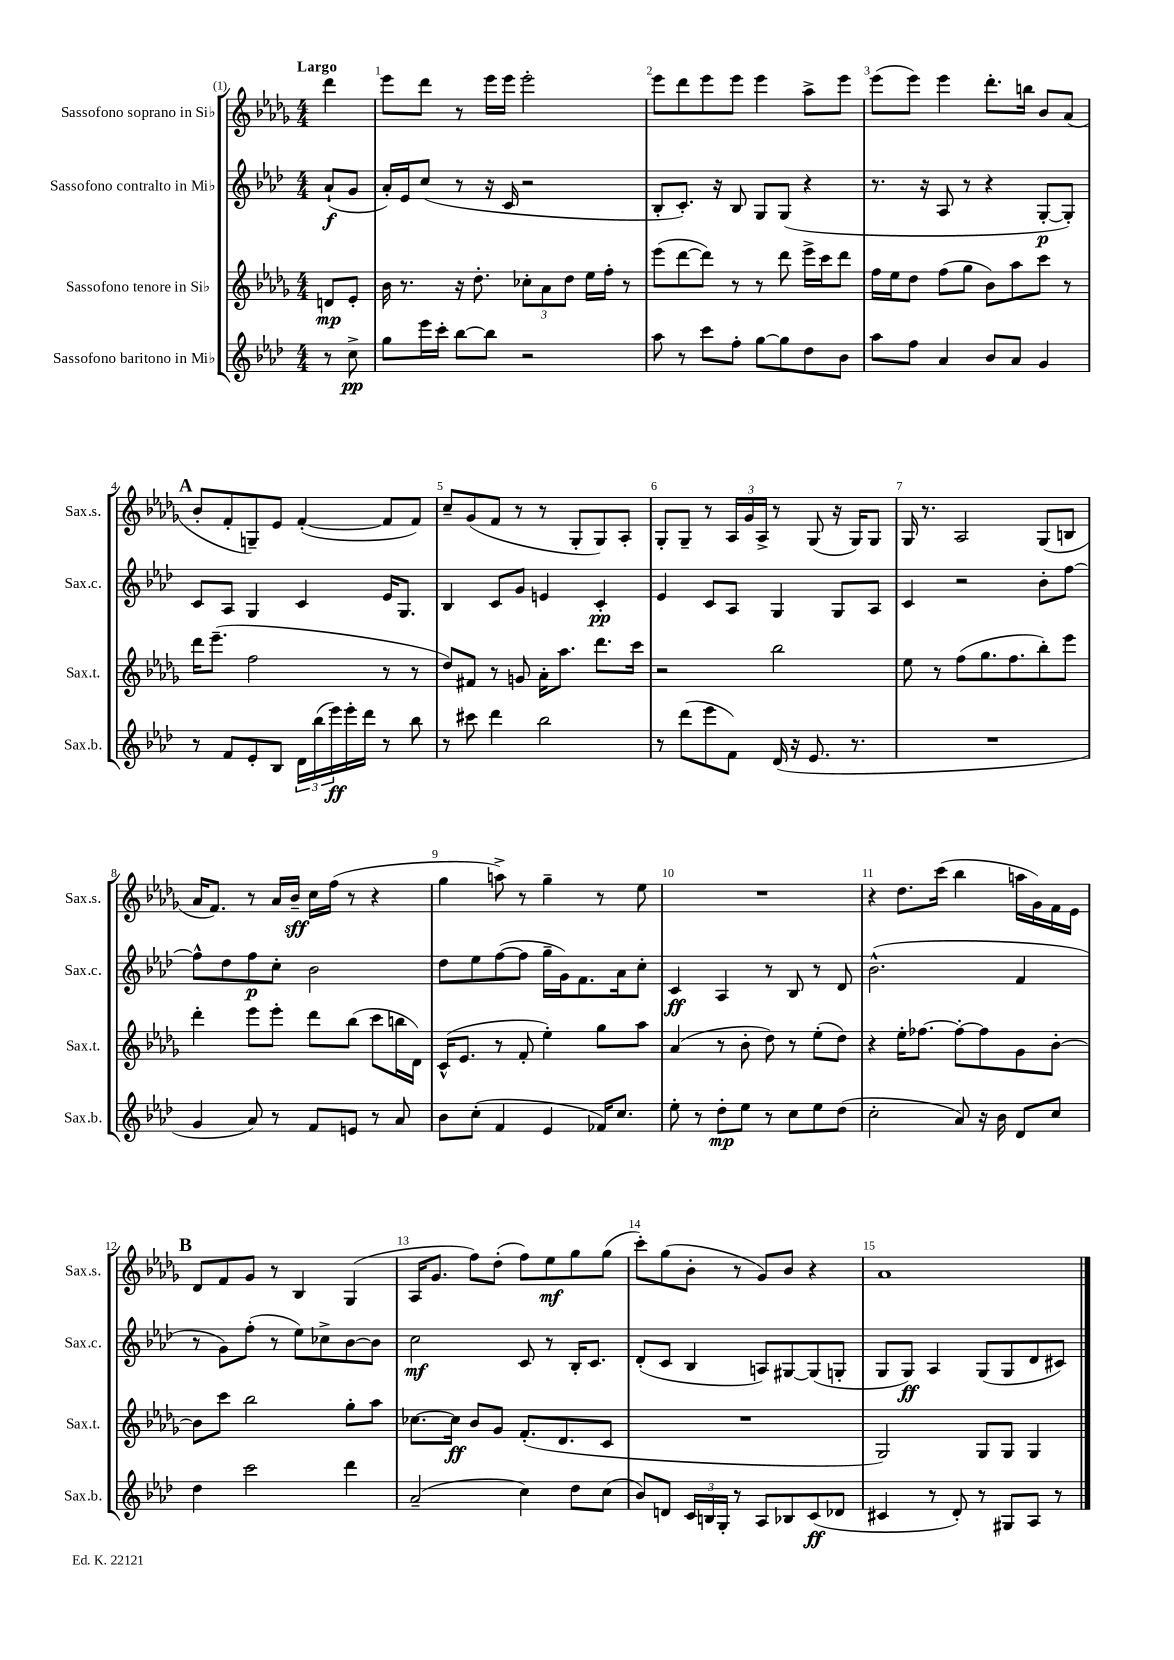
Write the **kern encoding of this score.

**kern	**kern	**kern	**kern
*staff4	*staff3	*staff2	*staff1
*clefG2	*clefG2	*clefG2	*clefG2
*k[b-e-a-d-]	*k[b-e-a-d-g-]	*k[b-e-a-d-]	*k[b-e-a-d-g-]
*M4/4	*M4/4	*M4/4	*M4/4
8r	8d	(8a-`	4ddd-
8cc^	8e-'	8g	.
=	=	=	=
8gg	16b-	16a-')	8eee-
.	8.r	16e-	.
16eee-	.	(8cc	8ddd-
16ccc'	.	.	.
[8bb-	16r	8r	8r
.	8.dd-'	.	.
8bb-]	.	16r	16eee-
.	.	16c	16eee-
2r	12cc-'	2r	2eee-'
.	12a-	.	.
.	12dd-	.	.
.	16ee-	.	.
.	16ff'	.	.
.	8r	.	.
=	=	=	=
8aa-	(8eee-	8B-'	8eee-
8r	[8ddd-	8.c')	8ddd-
8ccc	8ddd-])	.	8eee-
.	.	16r	.
8ff'	8r	8B-	8eee-
[8gg	8r	8G	4eee-
8gg]	8ddd-	(8G	.
8dd-	16eee-^	4r	8aa-^
.	16ccc	.	.
8b-	8ddd-	.	8eee-
=	=	=	=
8aa-	16ff	8.r	(8eee-
.	16ee-	.	.
8ff	8dd-	.	8eee-)
.	.	16r	.
4a-	(8ff	8A-	4eee-
.	8gg-	8r	.
8b-	8b-)	4r	8.ddd-'
8a-	8aa-	.	.
.	.	.	16bb
4g	8ccc	[8G'	8b-
.	8r	8G'])	(8a-
=	=	=	=
8r	16ddd-	8c	8b-'
.	(8.eee-~	.	.
8f	.	8A-	8f'
8e-'	2ff	4G	8G~)
8B-	.	.	8e-
24d-	.	4c	([4f'
(24bb-	.	.	.
24eee-)	.	.	.
16eee-'	.	.	.
16ddd-	.	.	.
8r	8r	16e-	8f]
.	.	8.G	.
8bb-	8r	.	8f)
=	=	=	=
8r	8dd-)	4B-	8cc~
8ccc#	8f#	.	(8g-
4ddd-	8r	8c	8f
.	8g	8g	8r
2bb-	16a-'	4e	8r
.	8.aa-	.	.
.	.	.	8G-'
.	8.ddd-	4c'	8G-)
.	.	.	8A-'
.	16ccc	.	.
=	=	=	=
8r	2r	4e-	8G-'
(8ddd-	.	.	8G-~
8eee-	.	8c	8r
8f)	.	8A-	24A-
.	.	.	24g-
.	.	.	24A-^
(16d-	2bb-	4G	8r
16r	.	.	.
8.e-	.	.	(8G-
.	.	8G	16r
8.r	.	.	16G-)
.	.	8A-	8G-
=	=	=	=
1r	8ee-	4c	16G-
.	.	.	8.r
.	8r	.	.
.	(8ff	2r	2A-
.	8.gg-	.	.
.	8.ff	.	.
.	8bb-')	8b-'	(8G-
.	8eee-	[8ff	8B
=	=	=	=
4g	4ddd-'	8ff^^]	16a-
.	.	.	8.f)
.	.	8dd-	.
8a-)	8eee-	8ff	8r
8r	8eee-'	8cc'	16a-
.	.	.	16b-~
8f	8ddd-	2b-	16cc
.	.	.	(16ff
8e	(8bb-	.	8r
8r	8ccc	.	4r
8a-	16bb	.	.
.	16d-)	.	.
=	=	=	=
8b-	(16c^^	8dd-	4gg-
.	8.e-	.	.
(8cc'	.	8ee-	.
4f	8r	([8ff	8aa^)
.	8f'	8ff]	8r
4e-	4ee-')	16gg~	4gg-~
.	.	16g)	.
.	.	8.f	.
16f-)	8gg-	.	8r
8.cc	.	16a-	.
.	8aa-	8cc'	8ee-
=	=	=	=
8ee-'	(4a-	4c	1r
8r	.	.	.
8dd-'	8r	4A-	.
8ee-	8b-'	.	.
8r	8dd-)	8r	.
8cc	8r	8B-	.
8ee-	(8ee-'	8r	.
(8dd-	8dd-)	8d-	.
=	=	=	=
2cc'	4r	(2.b-^^	4r
.	16ee-'	.	8.dd-
.	[8.ff-	.	.
.	.	.	(16ccc
8a-)	8ff-'_	.	4bb-
16r	8ff-]	.	.
16b-	.	.	.
8d-	8g-	4f	16aa
.	.	.	16g-)
8cc	[8b-'	.	16f
.	.	.	16e-
=	=	=	=
4dd-	8b-]	8r	8d-
.	8ccc	8g)	8f
2ccc	2bb-	(8ff'	8g-
.	.	8r	8r
.	.	8ee-)	4B-
.	.	8cc-^	.
4ddd-	8gg-'	[8b-	(4G-
.	8aa-	8b-]	.
=	=	=	=
(2a-~	[8.cc-	2cc	16A-
.	.	.	8.g-
.	16cc-]	.	.
.	8b-	.	8ff)
.	8g-	.	(8dd-'
4cc)	(8.f'	8c	8ff)
.	.	8r	8ee-
.	8.d-	.	.
8dd-	.	16B-'	8gg-
.	.	8.c	.
(8cc	8c	.	(8gg-
=	=	=	=
8b-)	1r	(8d-'	8ccc')
8d	.	8c	(8gg-
24c	.	4B-	8b-'
24B	.	.	.
24G'	.	.	.
8r	.	.	8r
8A-	.	8A)	8g-)
8B-	.	[8G#	8b-
(8c	.	(8G#]	4r
8d-	.	8G'	.
=	=	=	=
4c#	2G-)	8G	1a-
.	.	8G)	.
8r	.	4A-	.
8d-')	.	.	.
8r	8G-	(8G	.
8G#	8G-	8G	.
8A-	4G-	8d-	.
8r	.	8c#)	.
==	==	==	==
*-	*-	*-	*-
